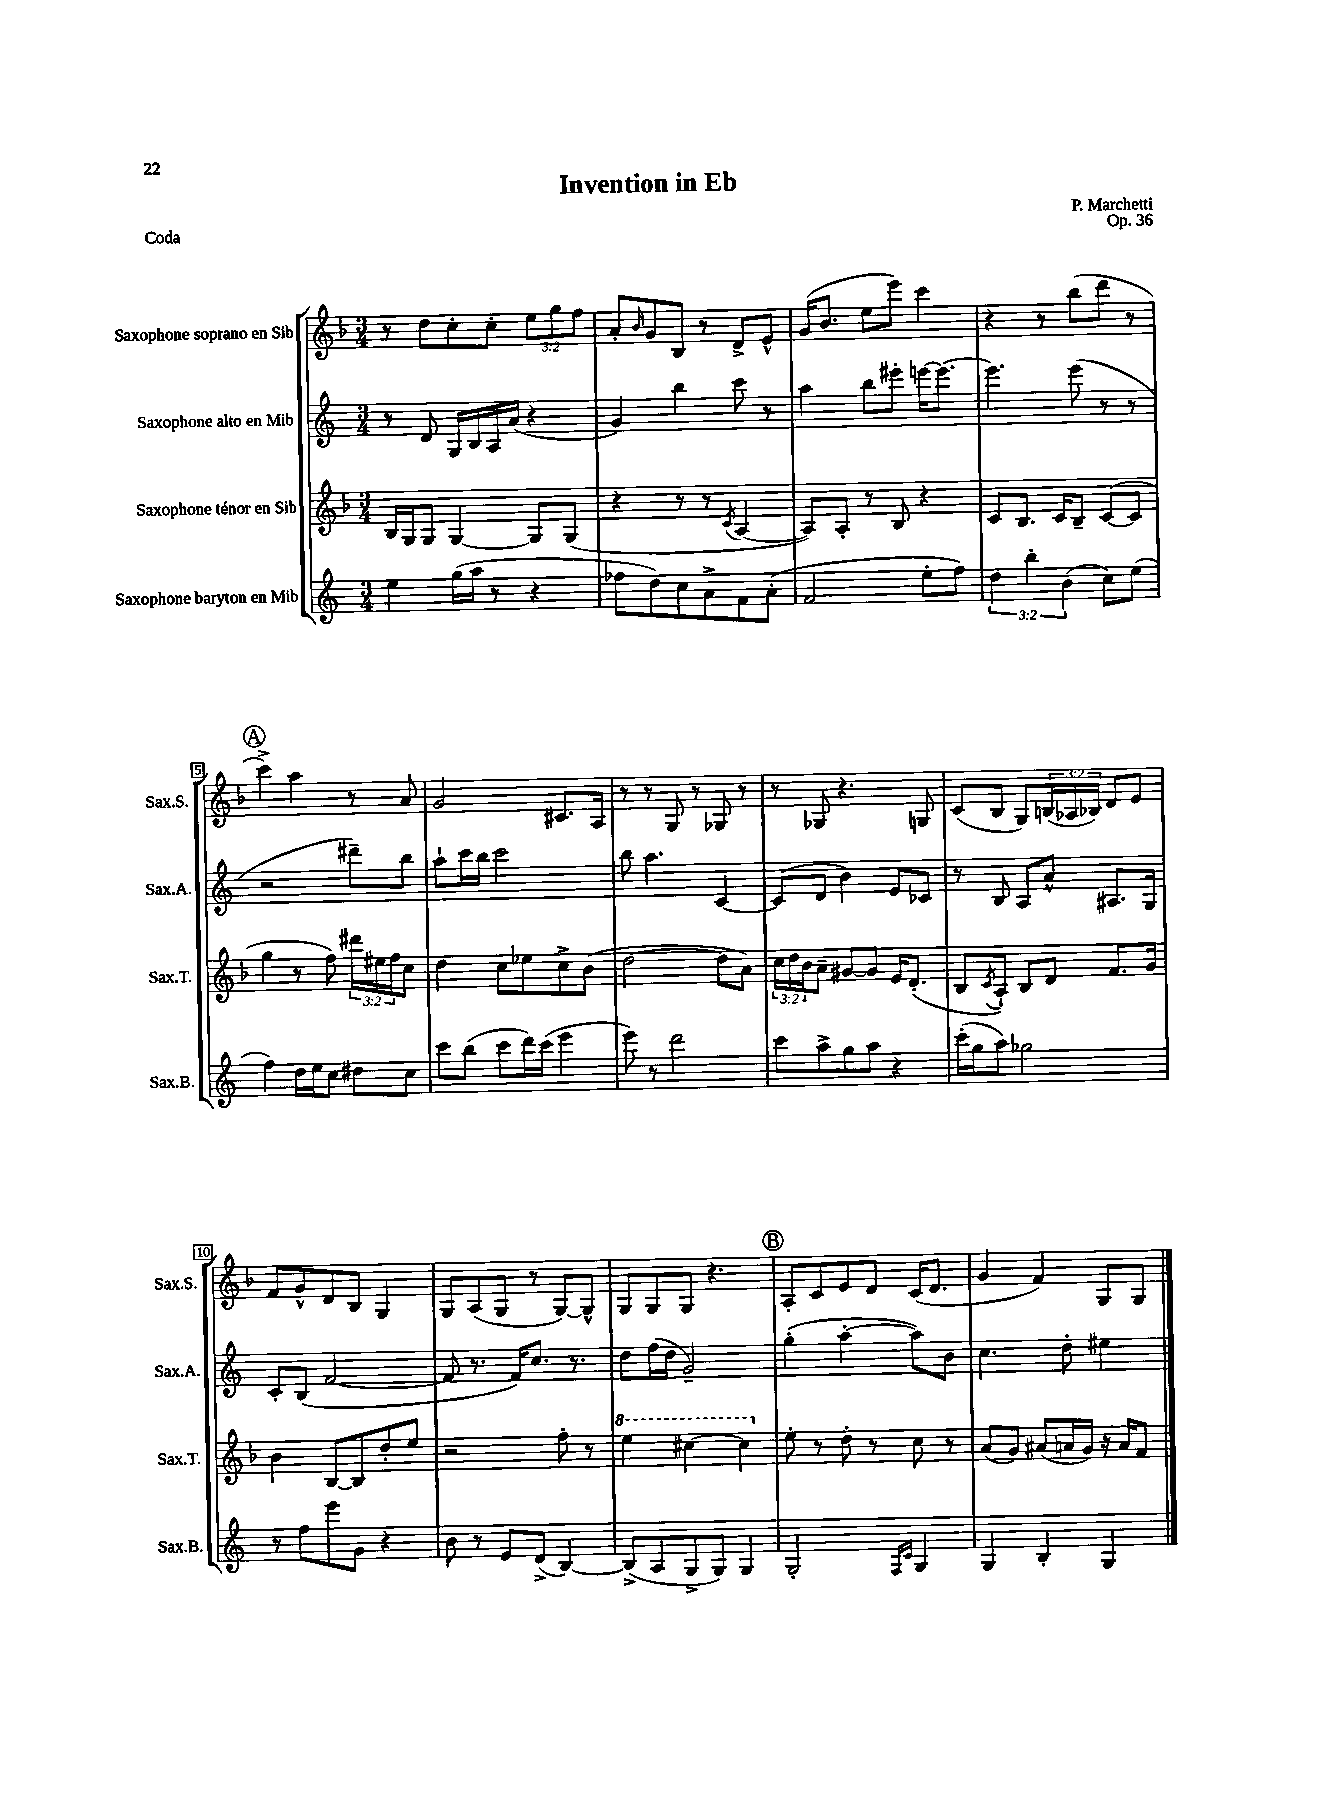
\header { title = "Invention in Eb" composer = "P. Marchetti" opus = "Op. 36" piece = "Coda" }
<<
\new StaffGroup <<
\new Staff = "s0" \with { instrumentName = "Saxophone soprano en Sib" shortInstrumentName = "Sax.S." } {
    \clef treble \key f \major \numericTimeSignature \time 3/4 \override Staff.TupletNumber.text = #tuplet-number::calc-fraction-text
    r8 d''8 c''8-. c''8-. \tuplet 3/2 { e''8 g''8 f''8 } |
    a'8-. \grace { bes'16 } g'8 bes8 r8 d'8-> e'8-^ |
    g'16( bes'8. e''8 e'''8) c'''4 |
    r4 r8 bes''8( d'''8 r8 |
    \mark \markup { \circle "A" } c'''4->) a''4 r8 a'8 |
    g'2 cis'8. a16 |
    r8 r8 g8 r8 ges8 r8 |
    r8 ges8 r4. g8 |
    c'8( bes8 g8) \tuplet 3/2 { b16( aes16 bes16) } d'8 e'8 |
    f'8 g'8-^ d'8 bes8 g4 |
    g8 a8( g8 r8 g8~) g8-^ |
    g8 g8 g8 r4. |
    \mark \markup { \circle "B" } a8-. c'8 e'8 d'8 c'16( d'8. |
    g'4 f'4) g8 g8 \bar "|." |
}
\new Staff = "s1" \with { instrumentName = "Saxophone alto en Mib" shortInstrumentName = "Sax.A." } {
    \clef treble \key c \major \numericTimeSignature \time 3/4
    r8 d'8 g16 b16 a16 a'16( r4 |
    g'4) b''4 c'''8 r8 |
    a''4 b''8 eis'''8-. e'''16~ e'''8.~ |
    e'''4. e'''8( r8 r8 |
    \mark \markup { \circle "A" } r2 dis'''8--) b''8 |
    a''8-! c'''16 b''16 c'''2 |
    b''8 a''4. c'4~ |
    c'8( d'8 b'4) e'8 ces'8 |
    r8 b8 a8 a'8-^ ais8. g16 |
    c'8-. b8( f'2~ |
    f'8 r8. f'16) c''8. r8. |
    d''8 f''16( d''16 g'2--) |
    \mark \markup { \circle "B" } g''4-.( a''4~-. a''8) b'8 |
    c''4. d''8-. eis''4 \bar "|." |
}
\new Staff = "s2" \with { instrumentName = "Saxophone ténor en Sib" shortInstrumentName = "Sax.T." } {
    \clef treble \key f \major \numericTimeSignature \time 3/4 \override Staff.TupletNumber.text = #tuplet-number::calc-fraction-text
    bes16 g16 g8 g4~ g8 g8( |
    r4 r8 r8 \acciaccatura { c'8 } a4~ |
    a8) a8-. r8 bes8 r4 |
    c'8 bes8. c'16 bes8-- c'8~( c'8 |
    \mark \markup { \circle "A" } g''4 r8 f''8) \tuplet 3/2 { dis'''16 eis''16 f''16 } c''8 |
    d''4 c''8 ees''8 c''8-> bes'8( |
    d''2~ d''8 a'8) |
    \tuplet 3/2 { c''16 d''16 bes'16 } a'8-- gis'8~ gis'8 e'16 d'8.-.( |
    bes8 \acciaccatura { c'8 } a8-!) bes8 d'8 f'8. g'16 |
    bes'4 bes8~ bes8 d''8-. e''8 |
    r2 f''8-. r8 |
    \ottava #1 e'''4 cis'''4~ cis'''4 \ottava #0 |
    \mark \markup { \circle "B" } e''8-. r8 d''8-. r8 c''8 r8 |
    a'8( g'8) ais'8( a'16 g'16) r16 a'16 f'8 \bar "|." |
}
\new Staff = "s3" \with { instrumentName = "Saxophone baryton en Mib" shortInstrumentName = "Sax.B." } {
    \clef treble \key c \major \numericTimeSignature \time 3/4 \override Staff.TupletNumber.text = #tuplet-number::calc-fraction-text
    e''4 g''16( a''16 r8 r4 |
    fes''8 d''8) c''8 a'8-> f'8 a'8-.( |
    f'2 e''8-. f''8) |
    \tuplet 3/2 { d''4 b''4-. b'4( } c''8) e''8( |
    \mark \markup { \circle "A" } f''4) d''16 e''16 c''8 dis''8 c''8 |
    c'''8 b''8( c'''8 d'''16) c'''16( e'''4 |
    e'''8) r8 d'''2 |
    c'''8 a''8-> g''8 a''8 r4 |
    c'''16-.( g''16 a''8) ges''2 |
    r8 f''8 e'''8 g'8 r4 |
    b'8 r8 e'8 d'8->( b4~) |
    b8->( a8 g8-> g8) g4 |
    \mark \markup { \circle "B" } g2-. \grace { f16 c'16 } g4 |
    g4 b4-. g4 \bar "|." |
}
>>
>>
\layout { \context { \Score \override BarNumber.stencil = #(make-stencil-boxer 0.1 0.3 ly:text-interface::print) } }
